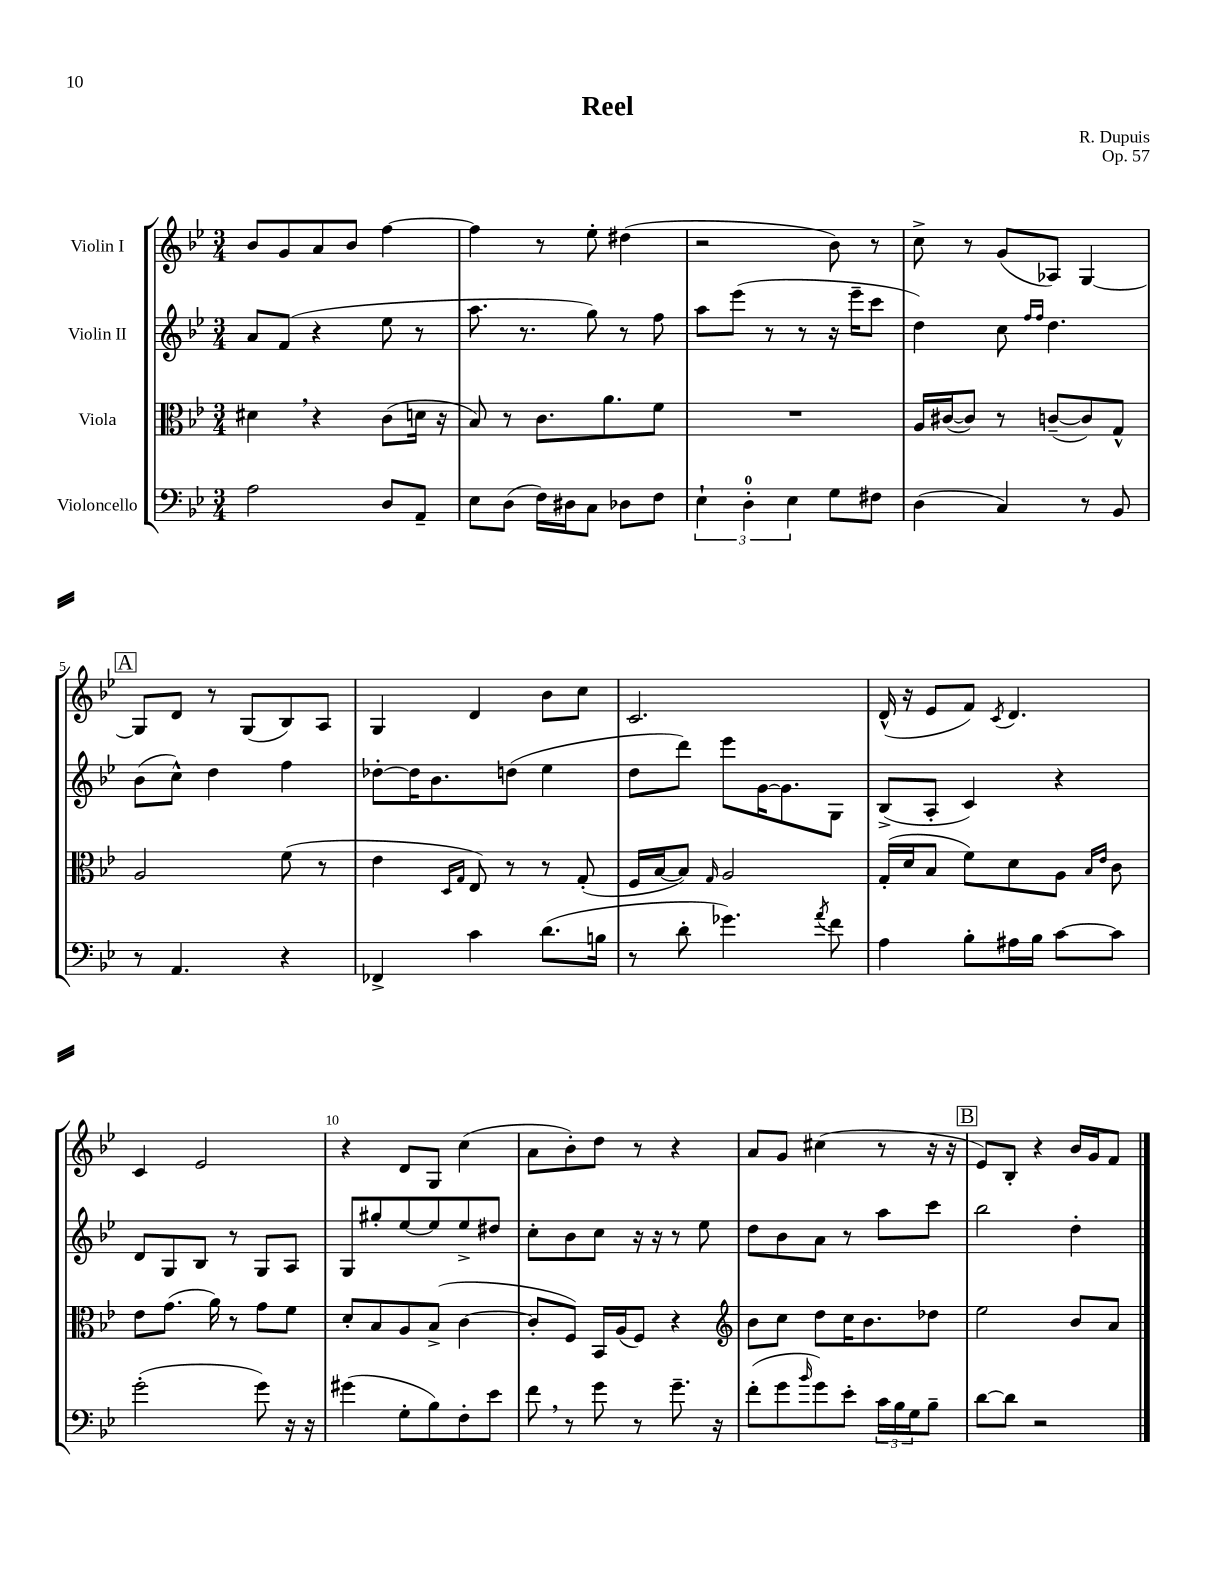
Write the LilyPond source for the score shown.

\header { title = "Reel" composer = "R. Dupuis" opus = "Op. 57" }
<<
\new StaffGroup <<
\new Staff = "s0" \with { instrumentName = "Violin I" } {
    \clef treble \key bes \major \numericTimeSignature \time 3/4
    bes'8 g'8 a'8 bes'8 f''4~ |
    f''4 r8 ees''8-. dis''4( |
    r2 bes'8) r8 |
    c''8-> r8 g'8( aes8) g4~ |
    \mark \markup { \box "A" } g8 d'8 r8 g8( bes8) a8 |
    g4 d'4 bes'8 c''8 |
    c'2. |
    d'16-^( r16 ees'8 f'8) \acciaccatura { c'8 } d'4. |
    c'4 ees'2 |
    r4 d'8 g8 c''4( |
    a'8 bes'8-.) d''8 r8 r4 |
    a'8 g'8 cis''4( r8 r16 r16 |
    \mark \markup { \box "B" } ees'8) bes8-. r4 bes'16 g'16 f'8 \bar "|." |
}
\new Staff = "s1" \with { instrumentName = "Violin II" } {
    \clef treble \key bes \major \numericTimeSignature \time 3/4
    a'8 f'8( r4 ees''8 r8 |
    a''8. r8. g''8) r8 f''8 |
    a''8 ees'''8( r8 r8 r16 ees'''16-- c'''8 |
    d''4) c''8 \grace { f''16 f''16 } d''4. |
    \mark \markup { \box "A" } bes'8( c''8-^) d''4 f''4 |
    des''8~-. des''16 bes'8. d''8( ees''4 |
    d''8 d'''8) ees'''8 g'16~ g'8. g8 |
    bes8->( a8-. c'4) r4 |
    d'8 g8 bes8 r8 g8 a8 |
    g8 gis''8-. ees''8~ ees''8 ees''8-> dis''8 |
    c''8-. bes'8 c''8 r16 r16 r8 ees''8 |
    d''8 bes'8 a'8 r8 a''8 c'''8 |
    \mark \markup { \box "B" } bes''2 d''4-. \bar "|." |
}
\new Staff = "s2" \with { instrumentName = "Viola" } {
    \clef alto \key bes \major \numericTimeSignature \time 3/4
    dis'4 \breathe r4 c'8( d'16 r16 |
    bes8) r8 c'8. a'8. f'8 |
    R2. |
    a16 cis'16~( cis'8) r8 c'8~--( c'8) g8-^ |
    \mark \markup { \box "A" } a2 f'8( r8 |
    ees'4 \grace { d16 g16 } ees8) r8 r8 g8-.( |
    f16 bes16~ bes8) \grace { g16 } a2 |
    g16-.( d'16 bes8 f'8) d'8 a8 \grace { bes16 ees'16 } c'8 |
    ees'8 g'8.( a'16) r8 g'8 f'8 |
    d'8-. bes8 a8 bes8->( c'4~ |
    c'8-. f8) bes,16 a16( f8) r4 |
    \clef treble bes'8 c''8 d''8 c''16 bes'8. des''8 |
    \mark \markup { \box "B" } ees''2 bes'8 a'8 \bar "|." |
}
\new Staff = "s3" \with { instrumentName = "Violoncello" } {
    \clef bass \key bes \major \numericTimeSignature \time 3/4
    a2 d8 a,8-- |
    ees8 d8( f16) dis16 c8 des8 f8 |
    \tuplet 3/2 { ees4-! d4-0-. ees4 } g8 fis8 |
    d4( c4) r8 bes,8 |
    \mark \markup { \box "A" } r8 a,4. r4 |
    fes,4-> c'4 d'8.( b16 |
    r8 d'8-. ges'4.) \acciaccatura { a'8 } f'8 |
    a4 bes8-. ais16 bes16 c'8~ c'8 |
    g'2-.( g'8) r16 r16 |
    gis'4( g8-. bes8) f8-. ees'8 |
    f'8 \breathe r8 g'8 r8 g'8.-- r16 |
    f'8-.( g'8 \grace { bes'16 } g'8) ees'8-. \tuplet 3/2 { c'16 bes16 g16 } bes8-- |
    \mark \markup { \box "B" } d'8~ d'8 r2 \bar "|." |
}
>>
>>
\layout { \context { \Score \override BarNumber.break-visibility = ##(#f #t #t) barNumberVisibility = #(every-nth-bar-number-visible 5) } }
